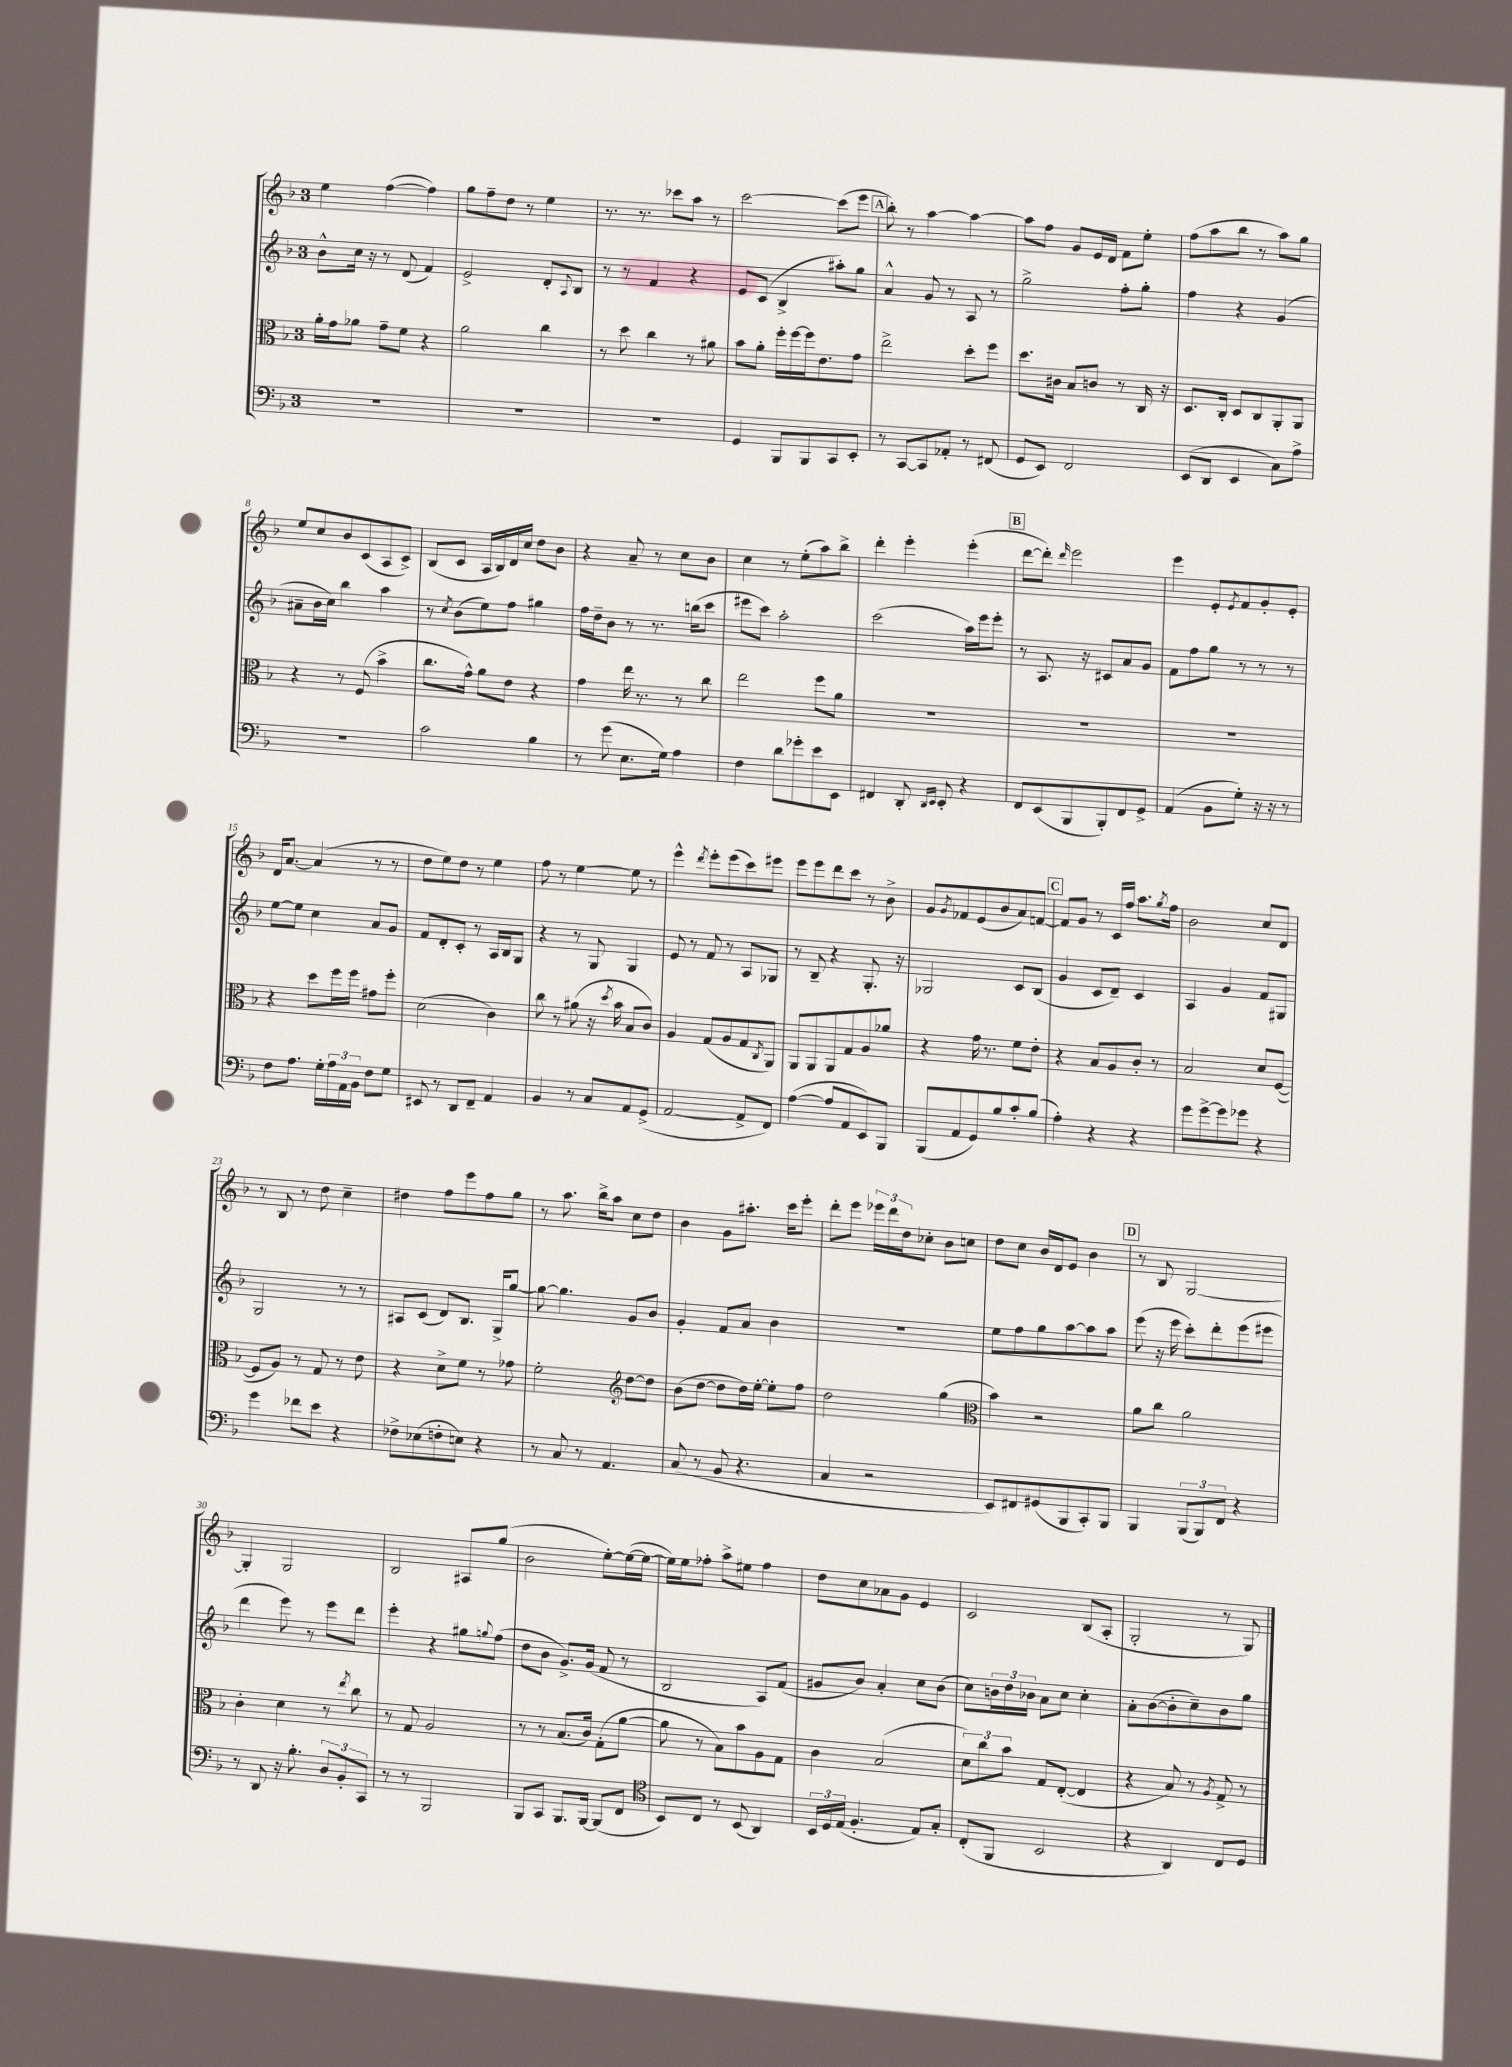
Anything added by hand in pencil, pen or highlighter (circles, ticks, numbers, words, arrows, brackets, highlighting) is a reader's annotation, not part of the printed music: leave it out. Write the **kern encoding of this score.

**kern	**kern	**kern	**kern
*part4	*part3	*part2	*part1
*staff4	*staff3	*staff2	*staff1
*clefF4	*clefC3	*clefG2	*clefG2
*k[b-]	*k[b-]	*k[b-]	*k[b-]
*M3/4	*M3/4	*M3/4	*M3/4
=1	=1	=1	=1
2.r	16a'\LL	8b-^^\L	4ee\
.	16g\J	.	.
.	8a-X\J	16cc\Jk	.
.	.	16r	.
.	8g~\L	8r	([4ff\
.	8f\J	(8d/	.
.	4r	4f/)	4ff\])
=2	=2	=2	=2
2.r	2a\	2e^/	8gg\L
.	.	.	8ff~\
.	.	.	8dd\J
.	.	.	8r
.	4cc\	8d'/L	4ee\
.	.	8qqA/	.
.	.	8B-/J	.
=3	=3	=3	=3
2.r	8r	8r	8.r
.	8dd\	8r	.
.	.	.	8.r
.	4cc\	4f/	.
.	.	.	8ccc-X\L
.	8r	4r	8aa\J
.	8a#X\	.	8r
=4	=4	=4	=4
4GG/	8b-\L	8e/L	[2ccc\
.	8a'\J	(8c/J	.
8BBB-/L	16ff'\LL	4B-^/	.
.	[16ff\	.	.
8BBB-/	16ff\J]	.	.
.	8.e\	.	.
8CC/	.	8aa#X'\L)	(8ccc\L]
8EE'/J	8g\J	8gg\J	8eee\J
!!LO:REH:place=s1:t=A
=5	=5	=5	=5
8r	2ee^\	4a^^/	8bb-'\)
[8CC/L	.	.	8r
8CC/]	.	8g/	[4aa\
8AA-X'/J	.	8r	.
8r	8dd'\L	8A/	4aa\_
(8FF#X/	8ff\J	8r	.
=6	=6	=6	=6
8GG/L	8.dd\L	2gg^\	8aa\L]
8EE/J)	.	.	8ff\J
.	16c#X\Jk	.	.
2FF/	8B-/L	.	8g/L
.	8cn/J	.	16e/L
.	.	.	16d/JJ
.	8r	8ff'\L	8f\L
.	16C/	8gg'\J	8ee'\J
.	16r	.	.
=7	=7	=7	=7
(8EE/L	8.D/L	4ff\	(8ff\L
8DD/J	.	.	8aa\
.	16C'/Jk	.	.
4EE/	8D/L	4r	8bb-\J
.	8C/	.	8r
8C\L)	8AA'/	(4g/	8aa\L)
8A^\J	8AA/J	.	8gg\J
!!LO:LB:g=z
=8	=8	=8	=8
2.r	4r	8a#X~\L	8ee/L
.	.	16b-\L	8cc/
.	.	16cc\JJ)	.
.	8r	4bb-\	8b-/
.	(8F/	.	(8c/
.	4b-^\	4aa\	8A/
.	.	.	8c^/J)
=9	=9	=9	=9
2c\	8.cc\L	8r	(8B-/L
.	.	8qcc/	.
.	.	(8b-\L	8c/J
.	16g^^\Jk)	.	.
.	8a\L	8ee\)	16A/LL
.	.	.	16B-/)
.	8e\J	8ff\J	16d/
.	.	.	16cc/JJ
4B-\	4r	4gg#X\	8dd\L
.	.	.	8b-\J
=10	=10	=10	=10
8r	4g\	16ff\LL	4r
.	.	16dd~\J	.
(8g\	.	8b-\J	.
8.E\L	16ee\	8r	8a~/
.	8.r	.	.
.	.	8.r	8r
16G\Jk)	.	.	.
4A\	8r	.	8cc\L
.	.	(16bbn\KL	.
.	8cc\	8ccc\J	8b-\J
=11	=11	=11	=11
4F\	2ee\	8eee#X\L	4cc\
.	.	8ccc\J)	.
8d\L	.	2aa'\	8r
8g-X'\	.	.	(8ee'\L
8e\	8ff\L	.	8aa\)
8EE\J	8a\J	.	8bb-^\J
=12	=12	=12	=12
4FF#X/	2.r	(2ccc\	4ddd'\
8DD'/	.	.	4eee'\
16qqDD/LL	.	.	.
16qqEE/JJ	.	.	.
8EE'/	.	.	.
4r	.	16aa\LL)	(4eee'\
.	.	16eee\J	.
.	.	8eee'\J	.
!!LO:REH:place=s1:t=B
=13	=13	=13	=13
8FF/L	2.r	8r	[8ddd\L
(8EE/	.	8.A/	8ddd'\J])
.	.	.	16qqddd/
8BBB-/	.	.	2eee\
.	.	16r	.
8BBB-'/)	.	8c#X/L	.
8FF/	.	8a/	.
8GG^/J	.	8g/J	.
=14	=14	=14	=14
(4AA/	2.r	8f\L	4eee\
.	.	8ff\	.
8BB-\L	.	8gg\J	8e'/L
.	.	.	8qe/
8G'\J)	.	8r	8f/
16r	.	8r	8g'/
16r	.	.	.
8r	.	8r	8e'/J
!!LO:LB:g=z
=15	=15	=15	=15
8F\L	4r	[8ee\L	16d/KL
.	.	.	[8.a/J
8.A\J	.	8ee\J]	.
.	8dd\L	4cc\	(4a/]
16G'\LL	.	.	.
24A\	16ff\L	.	.
24AA\	.	.	.
.	16ff\JJ	.	.
24BB-\JJ	.	.	.
8F\L	8g#X\L	8a/L	8r
8G\J	8ff'\J	8g/J	8r
=16	=16	=16	=16
8EE#X/	(2d\	8f/L	8dd\L
8r	.	8d'/	8ee\)
8DD/L	.	8c'/J	8dd\J
8FF~/J	.	8r	8r
4AA/	4c\)	16A/LL	4ee\
.	.	16B-/J	.
.	.	8G/J	.
=17	=17	=17	=17
4BB-/	8cc\	4r	8ff\
.	8r	.	8r
8r	(8a#X\	8r	[4ee\
8C/L	16r	8G/	.
.	8qdd/	.	.
.	16b-\	.	.
8AA/	8B-/L	4G/	8ee\]
(8GG^/J	8c/J)	.	8r
=18	=18	=18	=18
[2AA/	4A/	8e/	4eee^^\
.	.	8r	.
.	.	.	8qddd/
.	(8G/L	8f/	8eee'\L
.	8A/	8r	(8eee\
8AA^/L]	8G/	8A/L	8ccc\)
.	8qC/	.	.
8FF/J)	8AA/J)	8G-X/J	8eee#X\J
=19	=19	=19	=19
([4A\	8AA/L	8r	8eee\L
.	8AA/	8B-~/	8eee\
8A/L]	8AA/	4r	8ddd\
8AA/	8G/	.	8ccc\J
8EE/)	8A/	8.G'/	8r
8BBB-/J	8a-X/J	.	8b-^\
.	.	16r	.
=20	=20	=20	=20
(8BBB-/L	4r	2G-X/	8g/L
.	.	.	8qg/
8AA/	.	.	8f-X/
8GG/)	16g\	.	(8e/
.	8.r	.	.
8B-/	.	.	8b-/
8c'/	8f\L	8c/L	8a/)
(8B-/J	8e'\J	(8B-/J	[8fn/J
!!LO:REH:place=s1:t=C
=21	=21	=21	=21
4A'\)	4r	4g/	8f/L]
.	.	.	8g/J
4r	8B-/L	8c/L	8r
.	8A/	8d~/J)	16c/LL
.	.	.	16ff/JJ
4r	8c'/J	4c/	8.aa\L
.	8r	.	.
.	.	.	8qgg/
.	.	.	16ff\Jk
=22	=22	=22	=22
8g\L	2B-/	4A/	2b-\
[8g^\	.	.	.
8g\]	.	4g/	.
8g-X\J	.	.	.
4r	8d/L	8f/L	8cc/L
.	([8F/J	8G#X/J	8d/J
!!LO:LB:g=z
=23	=23	=23	=23
4g\	8F/L]	2G/	8r
.	8A/J)	.	8B-/
8f-X\L	8r	.	8r
8e\J	8G/	.	8dd\
4r	8r	8r	4cc~\
.	8e\	8r	.
=24	=24	=24	=24
8F-X^\L	4r	8A#X/L	4dd#X\
(8E-X\	.	(8c/J	.
8Fn'\	8d^\L	8d/L)	8ff\L
8En\J)	8f\J	8.B-/J	8eee\
4r	8r	.	8ff\
.	.	16G^/KL	.
.	8g-X\	[8gg/J	8gg\J
=25	=25	=25	=25
8r	2f'\	8gg\_	8r
8C/	.	4.gg\]	8.aa\
8r	.	.	.
.	.	.	16bb-^\KL
4.AA/	.	.	8aa\J
*	*clefG2	*	*
.	[8dd\L	8g/L	8cc\L
.	8dd\J]	8b-/J	8dd\J
=26	=26	=26	=26
(8C/	(8b-\L	4g'/	4b-\
8r	[8dd\J	.	.
8BB-/	8dd\L]	8f/L	8g\L
4.r	16dd\L)	8a/J	8.aa#X'\J
.	[16ee'\JJ	.	.
.	8ee'\L]	4b-\	.
.	.	.	16ccc\KL
.	8ff\J	.	8eee'\J
=27	=27	=27	=27
4C/	2dd\	2.r	8ddd'\L
.	.	.	8eee\J
2r	.	.	24eee-X\LL
.	.	.	24ddd\
.	.	.	24dd\J
.	.	.	8cc-X'\J
.	(4gg\	.	8b-\L
.	.	.	8ccn\J
=28	=28	=28	=28
*	*clefC3	*	*
8EE/L)	4b-\)	8ee\L	8dd\L
8FF#X/	.	8ff\	8cc\J
(8GG#X/	2r	8gg\	16b-/LL
.	.	.	16d/J
8BBB-/	.	[8aa\	8e/J
8CC'/)	.	8aa\]	4b-\
8BBB-/J	.	8aa\J	.
!!LO:REH:place=s1:t=D
=29	=29	=29	=29
4BBB-/	8a\L	(8eee\	8r
.	8cc\J	16r	8B-/
.	.	16eee\	.
(12BBB-/L	2a\	8ccc'\L)	[2G/
12BBB-/)	.	.	.
.	.	8ddd'\	.
12FF/J	.	.	.
4r	.	(8eee\	.
.	.	8eee#X\J	.
!!LO:LB:g=z
=30	=30	=30	=30
8r	4c'\	4ddd\	4G'/]
8DD/	.	.	.
16r	4d\	8eee\)	2G/
8.B-'\	.	.	.
.	.	8r	.
12D/L	8r	8eee\L	.
12BB-'/	.	.	.
.	8qee/	.	.
.	8cc\	8ddd\J	.
12CC/J	.	.	.
=31	=31	=31	=31
8r	8r	4eee'\	2B-/
8r	8G/	.	.
2BBB-/	2A/	4r	.
.	.	8gg#X\L	8A#X/L
.	.	8qqggn/	.
.	.	(8ff\J	(8gg/J
=32	=32	=32	=32
8BBB-/L	8r	8dd\L	2b-\
8CC/J	8r	8b-\J	.
8.BBB-/L	(8.B-/L	8.g^/L)	.
[16BBB-/Jk	16c/Jk)	(16g/Jk	.
(8BBB-/L]	(8G'\L	8f/	[8ee'\L)
8FF/J	[8a\J	8r	(16ee\L_
.	.	.	16ee\JJ_
=33	=33	=33	=33
*clefC4	*	*	*
8BB-/L)	8a\]	2B-/	16ee\LL])
.	.	.	16ee\J
8C/J	8r	.	8ff-X'\J
8r	8B-\L)	.	8aa^\L
(8BB-/	8b-\	.	8ee#X\J
4AA/)	8A\	8A/L)	4ff-\
.	8G\J	(8f/J	.
=34	=34	=34	=34
24BB-/LL	4c\	8g#X/L	8dd\L
24D/	.	.	.
(24E/JJ	.	.	.
4.F'/	.	8b-/J)	8cc\
.	(2B-/	4a'/	8a-X\
.	.	.	8g\J
8E/L)	.	8cc\L	4e/
8G'/J	.	(8b-\J	.
=35	=35	=35	=35
(8C'/L	12d\L)	8cc\L)	2c/
.	12cc\	.	.
8FF/J	.	24bn\L	.
.	12b-\J	24dd\	.
.	.	24b-X\JJ	.
2BB-/	8G/L	8a\L	.
.	([8E'/J	8cc\J	.
.	4E/]	4cc'\	(8B-/L
.	.	.	8A'/J
=36	=36	=36	=36
4r	4r	8a'\L	2G'/
.	.	([8b-\	.
4AA/)	8B-/)	8b-'\]	.
.	8r	8cc~\)	.
.	8qA/	.	.
8C/L	8G^/	8b-\	8r
8D/J	8r	8gg\J	8G/)
==	==	==	==
*-	*-	*-	*-
